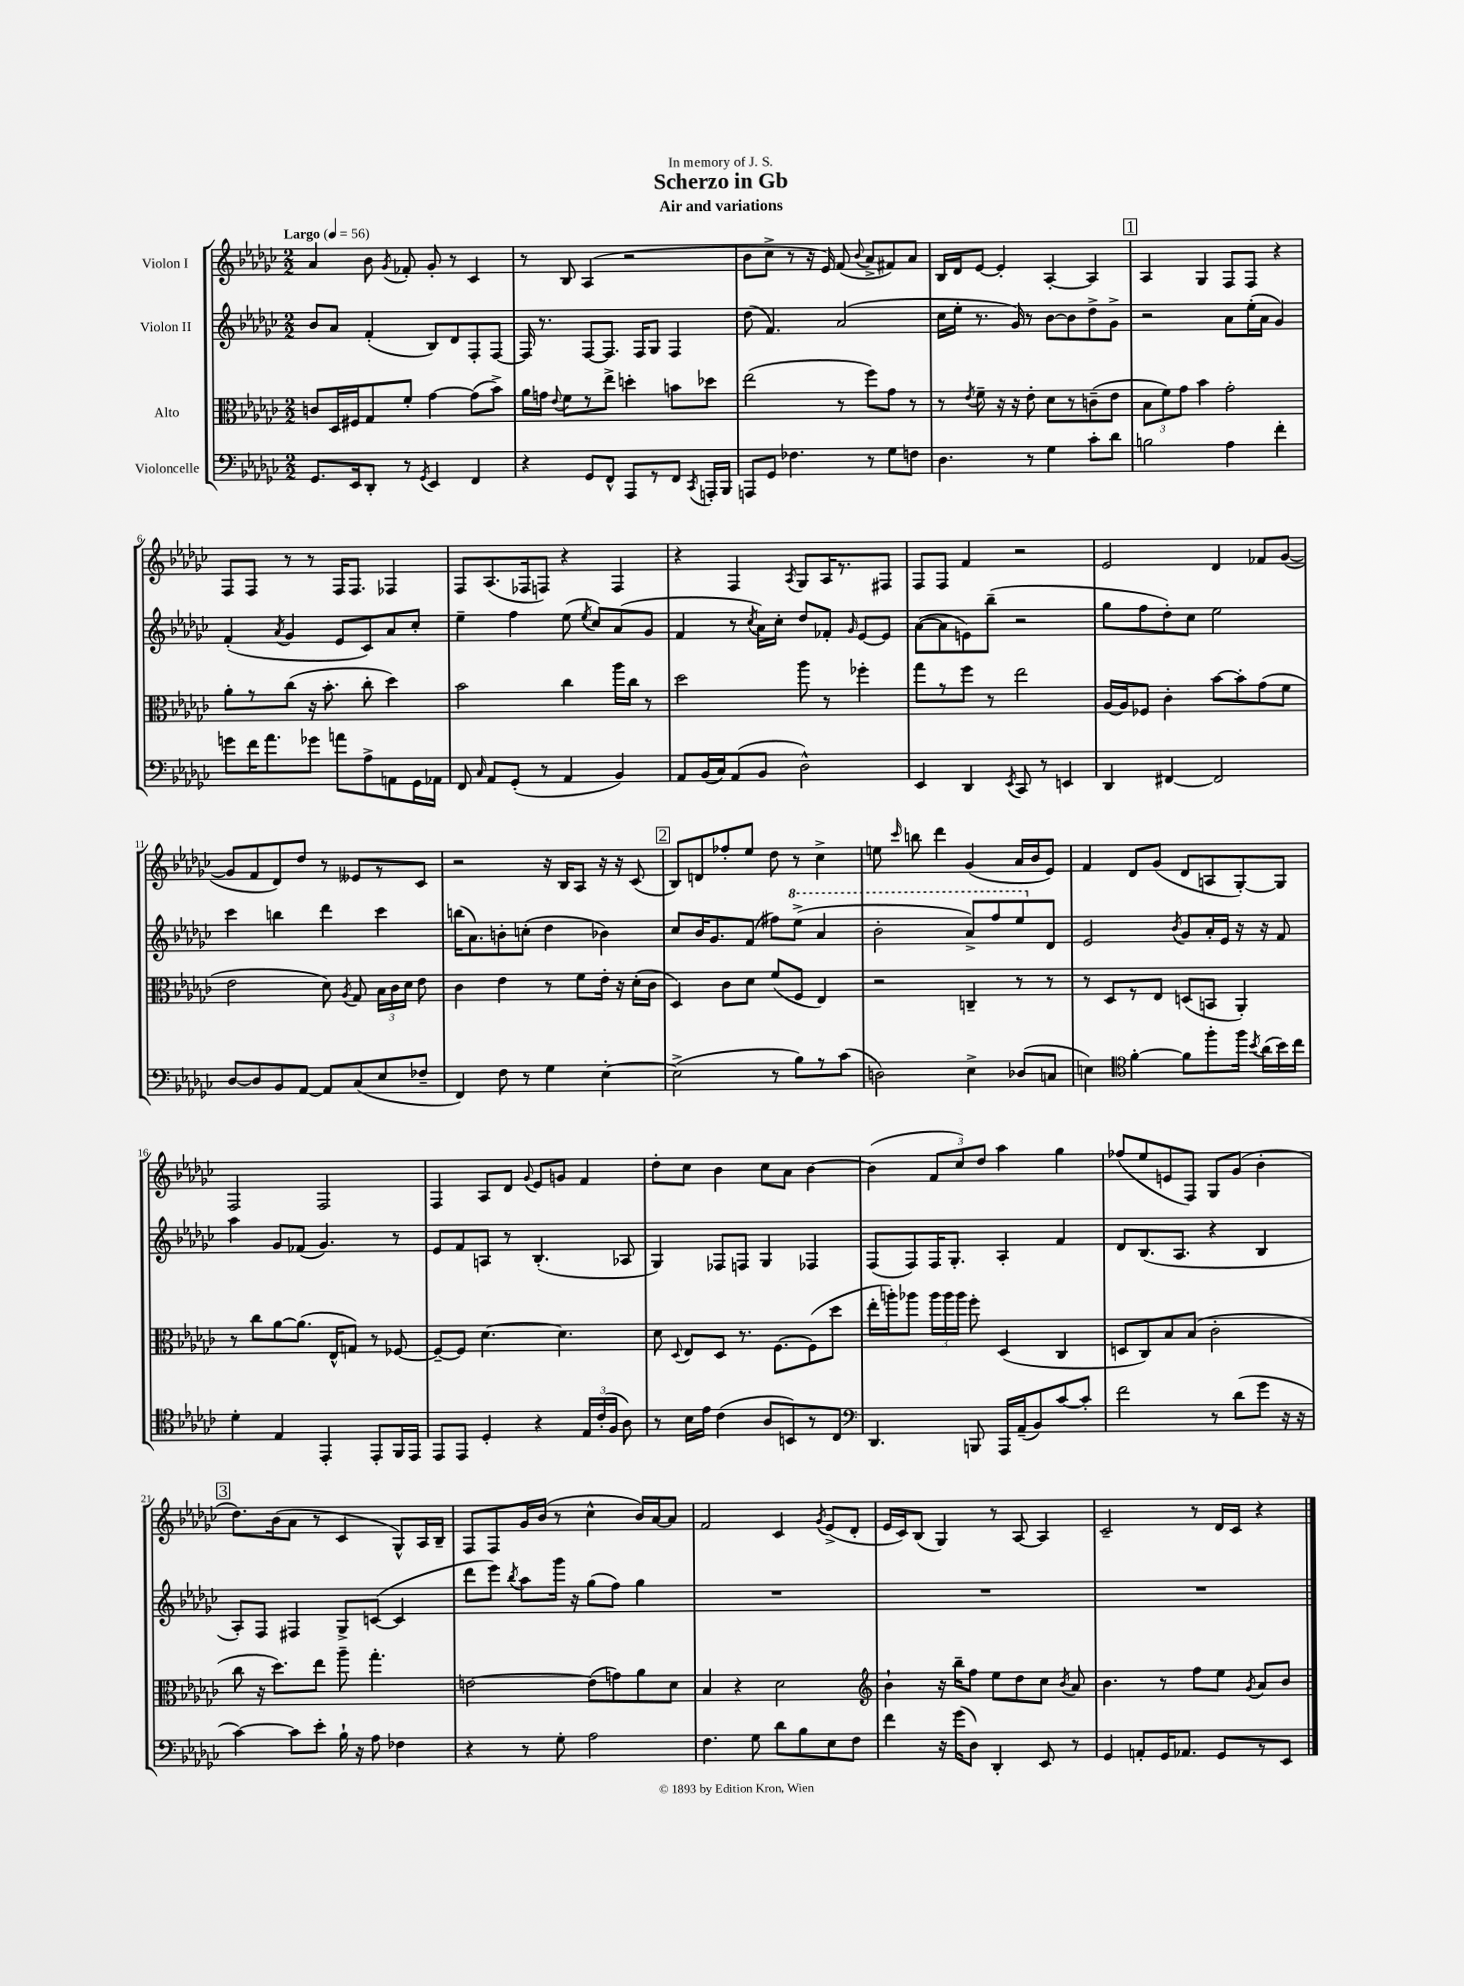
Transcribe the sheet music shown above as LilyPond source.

\header { title = "Scherzo in Gb" subtitle = "Air and variations" dedication = "In memory of J. S." }
<<
\new StaffGroup <<
\new Staff = "s0" \with { instrumentName = "Violon I" } {
    \clef treble \key ges \major \numericTimeSignature \time 2/2 \tempo "Largo" 4 = 56
    \autoBeamOff aes'4 bes'8 \acciaccatura { ges'8 } fes'8-. ges'8-. r8 ces'4 |
    r8 bes8 aes4( r2 |
    bes'8[ ces''8]-> r8 r16 ees'16) f'8( \appoggiatura { bes'8 } aes'8[-> fis'8) aes'8] |
    bes16[ des'16 ees'8]~ ees'4-. aes4~-. aes4 |
    \mark \markup { \box "1" } aes4 ges4 f8[ f8] r4 |
    f8[ f8] r8 r8 f16[ f8.] fes4 |
    f8[ aes8.( fes16 f8]) r4 f4 |
    r4 f4 \acciaccatura { aes8 } ges8[ aes16 r8. fis8] |
    f8[ f8] f'4 r2 |
    ees'2 des'4 fes'8[ ges'8]~( |
    ges'8[ f'8 des'8) des''8] r8 eeses'8[ r8 ces'8] |
    r2 r16 bes16[ aes8] r16 r16 ces'8( |
    \mark \markup { \box "2" } bes8[) d'8 fes''8-. ees''8] des''8 r8 ces''4-> |
    e''8 \grace { ces'''16 } b''8 des'''4 ges'4( aes'16[ bes'16 ees'8]) |
    f'4 des'8[ ges'8]( des'8[ a8 ges8~-.) ges8] |
    f2 f2 |
    f4 aes8[ des'8] \appoggiatura { ges'8 } ees'8[ g'8] f'4 |
    des''8[-. ces''8] bes'4 ces''8[ aes'8] bes'4~ |
    bes'4( \tuplet 3/2 { f'8[ ces''8) des''8] } aes''4 ges''4 |
    fes''8[( ees''8 e'8 f8]) ges8[ ges'8]( bes'4-. |
    \mark \markup { \box "3" } des''8.[) bes'16( aes'8] r8 ces'4 ges8[-^) aes16 bes16]-- |
    f8[ f8 ges'16 bes'16]( r8 ces''4-^ bes'16[) aes'16~ aes'8] |
    f'2 ces'4 \acciaccatura { ges'8 } ees'8[->( des'8]-. |
    ees'16[ ces'16) bes8]( ges4) r8 aes8~ aes4 |
    ces'2-- r8 des'16[ ces'16] r4 \bar "|." |
}
\new Staff = "s1" \with { instrumentName = "Violon II" } {
    \clef treble \key ges \major \numericTimeSignature \time 2/2
    \autoBeamOff bes'8[ aes'8] f'4-.( bes8[) des'8 f8-. f8]~ |
    f16 r8. f8[~ f8.] f16[ ges8] f4 |
    des''8( f'4.) aes'2( |
    ces''16[ ees''16]-. r8. ges'16) r8 bes'8[~ bes'8 des''8-> ges'8]-> |
    \mark \markup { \box "1" } r2 aes'8[ ees''16-.( aes'16] ges'4) |
    f'4-.( \acciaccatura { aes'8 } ges'4 ees'8[ ces'8) aes'8 ces''8]-. |
    ees''4-- f''4 ees''8( \acciaccatura { ees''8 } ces''8[) aes'8( ges'8] |
    f'4 r8 \acciaccatura { ces''8 } aes'16[) ces''16]-. des''8[ fes'8]-. \grace { ges'16 } ees'8[~ ees'8] |
    aes'8[~( aes'8 e'8) bes''8]--( r2 |
    ges''8[ f''8 des''8-.) ces''8] ees''2 |
    ces'''4 b''4 des'''4 ces'''4 |
    b''16[( aes'8.) b'8-. c''8]-.( des''4 bes'4) |
    \mark \markup { \box "2" } ces''8[ bes'16 ges'8. f'8]( fis''8[) \ottava #1 ees'''8]->( aes''4 |
    bes''2-. aes''8[->) f'''8 ees'''8 \ottava #0 des'8] |
    ees'2 \acciaccatura { bes'8 } ges'8[ aes'16-. ees'16] r16 r16 f'8 |
    aes''4 ges'8[ fes'8]( ges'4.) r8 |
    ees'8[ f'8 a8] r8 bes4.-.( aes8 |
    ges4) fes8[ f8] ges4 fes4 |
    f8[( f8) f16 ges8.]-. aes4-. f'4 |
    des'8[ bes8.( aes8.] r4 bes4 |
    \mark \markup { \box "3" } aes8[-.) f8] fis4 ges8[-> c'8]~( c'4 |
    des'''8[ ees'''8]) \acciaccatura { bes''8 } aes''8[ ges'''16] r16 ges''8[( f''8]) ges''4 |
    R1 |
    R1 |
    R1 \bar "|." |
}
\new Staff = "s2" \with { instrumentName = "Alto" } {
    \clef alto \key ges \major \numericTimeSignature \time 2/2
    \autoBeamOff c'8[ des16 fis16 ges8 f'8]-. ges'4~ ges'8[( bes'8]->) |
    aes'16[ g'16] \appoggiatura { ees'8 } f'8[ r8 ees''8]-> d''4-. b'8[ des''8] |
    ees''2( r8 f''8[) ges'8] r8 |
    r8 \acciaccatura { ees'8 } f'8-- r16 r16 ees'8-. des'8[ r8 c'8--( ees'8] |
    \mark \markup { \box "1" } \tuplet 3/2 { bes8[ f'8) ges'8] } bes'4 ges'2-. |
    aes'8[-. r8 ces''8]( r16 bes'8.-. ces''8-. des''4) |
    bes'2 ces''4 aes''16[ ces''16] r8 |
    des''2 aes''8 r8 fes''4-. |
    ges''8[ r8 f''8] r8 ees''2 |
    aes16[~ aes16 fes8] ces'4-. bes'8[~ bes'8-. ges'8( f'8] |
    ees'2 des'8) \acciaccatura { aes8 } ges8 \tuplet 3/2 { bes16[ ces'16 des'16] } ees'8 |
    ces'4 ees'4 r8 f'8[ ees'16]-. r16 des'16[-.( ces'16] |
    \mark \markup { \box "2" } des4) ces'8[ des'8] f'8[( f8] ees4) |
    r2 c4-- r8 r8 |
    r8 des8[ r8 ees8] d8[( b,8] aes,4-.) |
    r8 ces''8[ aes'8~ aes'8.]( ees16[-^ g8]) r8 fes8~ |
    fes8[~-- fes8] des'4.~ des'4. |
    des'8 \appoggiatura { des8 } ees8[ des8] r8. f8.[~ f8( des''8] |
    ees''16[-. a''16-.) aes''8] \tuplet 3/2 { aes''16[ aes''16 aes''16] } f''8-. des4( ces4 |
    d8[ ces8) bes8 bes8]( ces'2-. |
    \mark \markup { \box "3" } ces''8 r16 des''8.[) ees''8] aes''8-- ges''4.-. |
    e'2~ e'8[( g'8) aes'8 des'8] |
    bes4 r4 des'2 |
    \clef treble bes'4-! r16 bes''16[-- f''8] ees''8[ des''8 ces''8] \acciaccatura { bes'8 } aes'8 |
    bes'4. r8 f''8[ ees''8] \acciaccatura { ges'8 } aes'8[ bes'8] \bar "|." |
}
\new Staff = "s3" \with { instrumentName = "Violoncelle" } {
    \clef bass \key ges \major \numericTimeSignature \time 2/2
    \autoBeamOff ges,8.[ ees,16 des,8]-. r8 \acciaccatura { ges,8 } ees,4 f,4 |
    r4 ges,8[ f,8]-^ aes,,8[ r8 f,8] \acciaccatura { ces,8 } a,,16[-. bes,,16] |
    a,,8[ ges,8] fes4. r8 ges8[ f8] |
    des4. r8 ges4 ces'8[-. des'8] |
    \mark \markup { \box "1" } b2 aes4 f'4-. |
    g'8[ f'16 aes'8. ges'8] a'8[ aes8-> a,8 ges,16 aes,16] |
    f,8 \grace { ces16 } aes,8[ ges,8]-.( r8 aes,4 bes,4) |
    aes,8[ bes,16( ces16) aes,8( bes,8] des2-^) |
    ees,4 des,4 \acciaccatura { ees,8 } ces,8 r8 e,4 |
    des,4 fis,4~ fis,2 |
    des8[~ des8 bes,8 aes,8]~ aes,8[ ces8( ees8 fes8]-- |
    f,4) f8 r8 ges4 ees4~-. |
    \mark \markup { \box "2" } ees2->( r8 bes8[) r8 ces'8]( |
    d2) ees4-> des8[( c8] |
    e4) \clef tenor f'4~-. f'8[ f''8-. f''16] \acciaccatura { bes'8 } aes'16[( bes'16) ces''16] |
    des'4-. ees4 ees,4-. ees,8[-. f,16 ees,16] |
    ees,8[ ees,8] des4-. r4 \tuplet 3/2 { ees16[ ces'16-.( f16] } aes8) |
    r8 bes16[ ees'16] ces'4( aes8[ b,8) r8 ces8] |
    \clef bass des,4. b,,8 aes,,16[ aes,16--( bes,8) ces'8~ ces'8]-. |
    f'2 r8 des'8[( ges'8] r16 r16 |
    \mark \markup { \box "3" } ces'4~) ces'8[ ees'8]-. bes16-! r16 aes8 fes4 |
    r4 r8 ges8-. aes2 |
    f4. ges8 des'8[ bes8 ees8 f8] |
    f'4 r16 ges'16[( des8]) des,4-. ees,8 r8 |
    ges,4 a,8[-. ges,16 aes,8.] ges,8[ r8 ees,8] \bar "|." |
}
>>
>>
